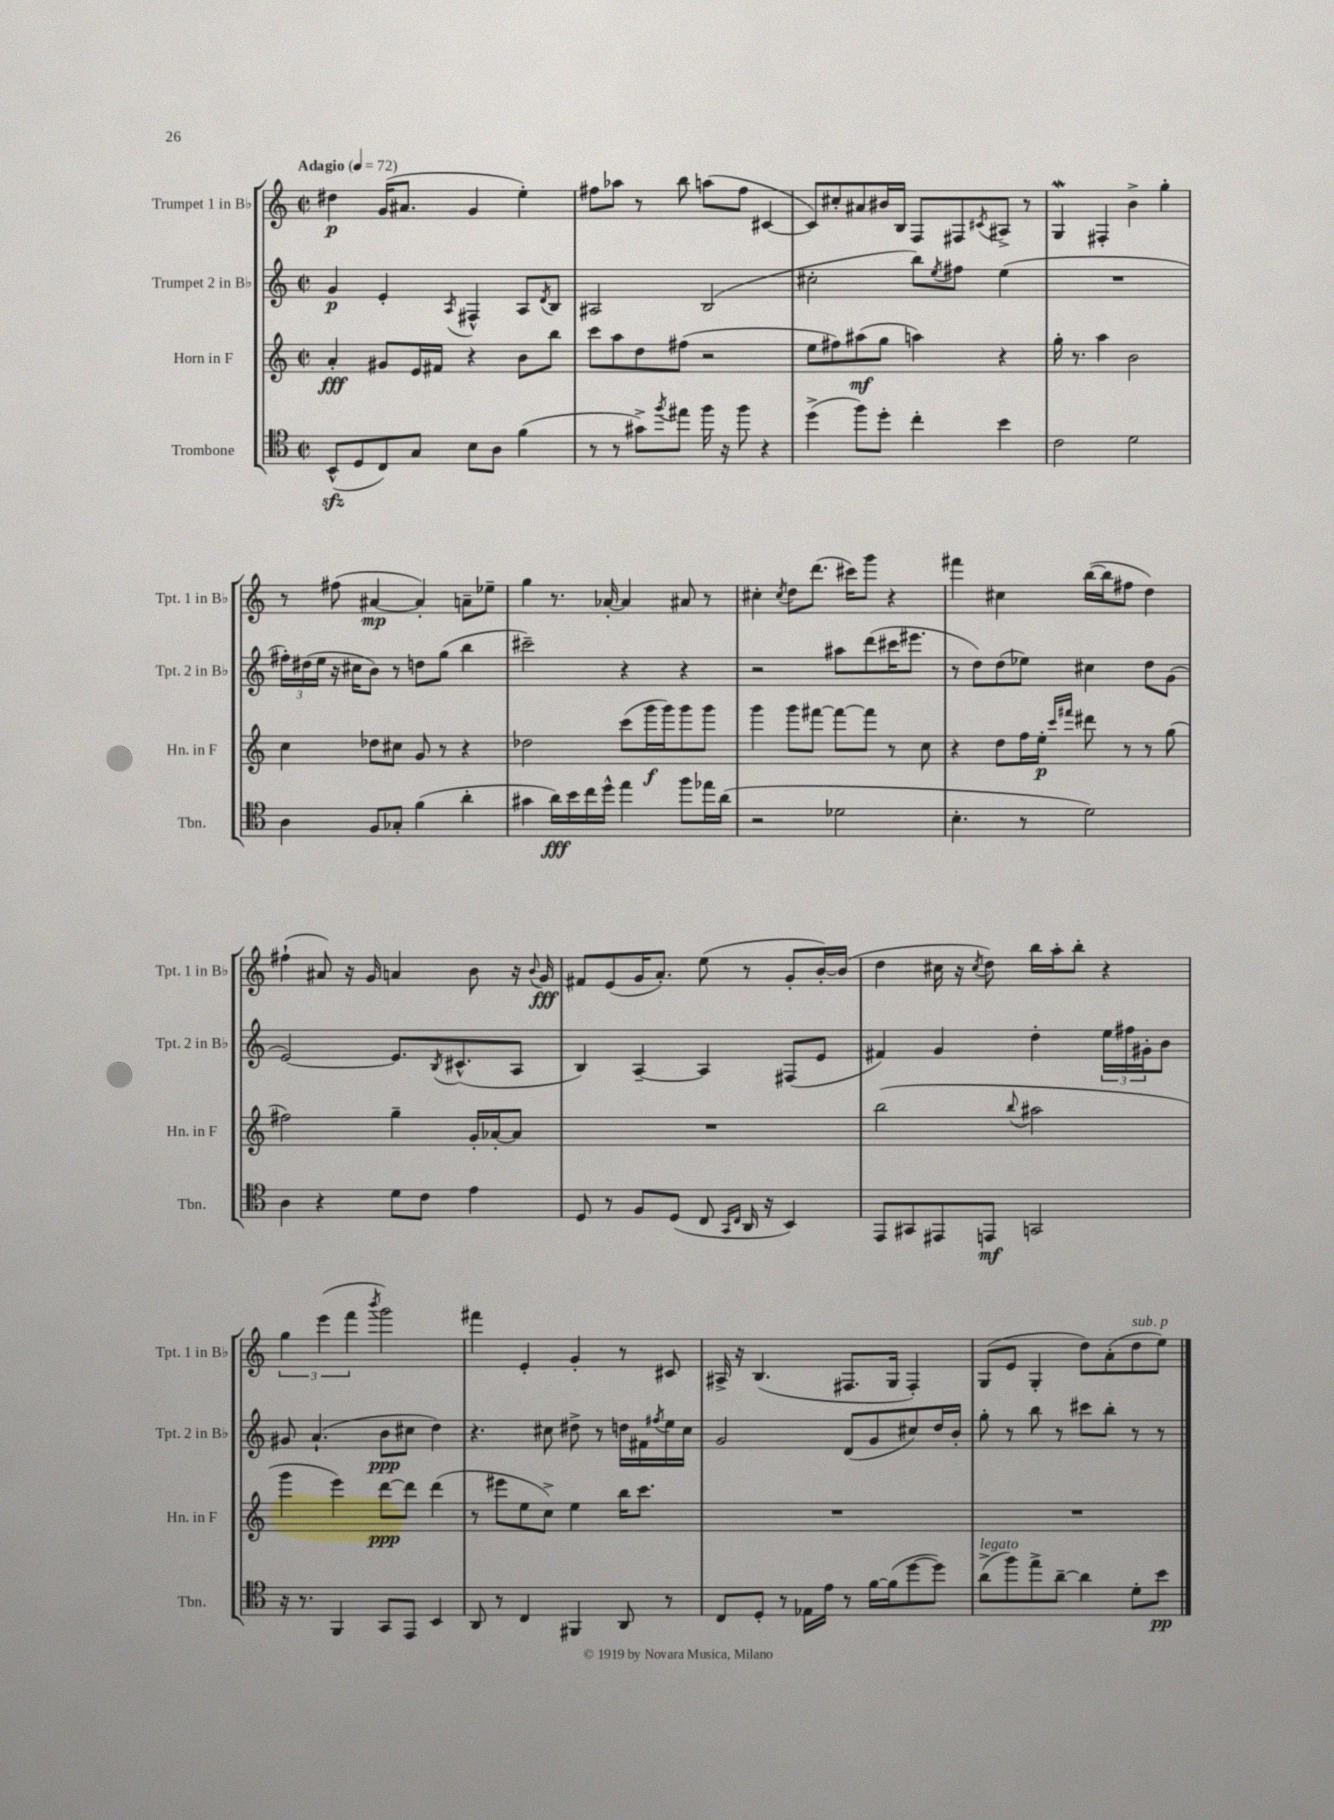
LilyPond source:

<<
\new StaffGroup <<
\new Staff = "s0" \with { instrumentName = "Trumpet 1 in Bb" shortInstrumentName = "Tpt. 1 in Bb" } {
    \clef treble \key c \major \defaultTimeSignature \time 2/2 \tempo "Adagio" 4 = 72
    dis''4\p g'16( ais'8. g'4 e''4-.) |
    fis''8 aes''8 r8 b''8 a''8( fis''8 cis'4~ |
    cis'8) cis''8-. ais'8 bis'16 b16 f8 fis8 \acciaccatura { cis'8 } ais8-> r8 |
    g4\mordent fis4-. b'4-> g''4-. |
    r8 fis''8( ais'4~\mp ais'4-.) a'8-- ees''8-- |
    g''4 r8. aes'16~-. aes'4 ais'8 r8 |
    cis''4-. \acciaccatura { cis''8 } d''8 d'''8.( cis'''16) g'''8 r4 |
    fis'''4 cis''4 b''16~( b''16 fis''8 d''4) |
    fis''4-!( ais'8) r16 g'16 a'4 b'8 r16 \appoggiatura { b'8 } g'16\fff |
    fis'8 e'8( g'16 a'8.-.) e''8( r8 g'8-. b'16~-.) b'16( |
    d''4 cis''16 r16 \acciaccatura { cis''8 } d''8) b''16 a''16-. b''8-. r4 |
    \tuplet 3/2 { g''4 e'''4( f'''4 } \acciaccatura { b'''8 } g'''2) |
    fis'''4 e'4-. g'4-. r8 cis'8 |
    ais16-> r16 b4.( fis8. g16 fis4-.) |
    g8( e'8 g4-. d''8) a'8-.( d''8^\markup { \italic "sub. p" } e''8) \bar "|." |
}
\new Staff = "s1" \with { instrumentName = "Trumpet 2 in Bb" shortInstrumentName = "Tpt. 2 in Bb" } {
    \clef treble \key c \major \defaultTimeSignature \time 2/2
    g'4\p e'4-. \acciaccatura { a8 } fis4-^ a8 \acciaccatura { d'8 } b8 |
    ais2 b2( |
    cis''2-. b''8) \acciaccatura { e''8 } fis''8 e''4( |
    R1 |
    \tuplet 3/2 { fis''16-.) dis''16( e''16 } r16 cis''16 b'8) r8 d''8 g''8( b''4 |
    cis'''2--) r4 r4 |
    r2 ais''8 d'''8( cis'''16 eis'''8. |
    r8 d''8) d''8( ees''8) cis''4 d''8 g'8( |
    e'2~) e'8. \acciaccatura { b8 } cis'8.-^( a8 |
    b4) a4~-- a4 fis8( e'8 |
    fis'4) g'4 d''4-. \tuplet 3/2 { e''16 fis''16 gis'16-. } b'8 |
    gis'8 a'4.-!( b'8\ppp cis''8 d''4) |
    r4. cis''8 dis''8-> r8 d''16 fis'16 \acciaccatura { fis''8 } e''16 cis''16 |
    g'2 d'8( g'8 cis''8) d''16 b'16-. |
    g''8-. r8 b''8 r8 cis'''8 b''8-. r8 r8 \bar "|." |
}
\new Staff = "s2" \with { instrumentName = "Horn in F" shortInstrumentName = "Hn. in F" } {
    \clef treble \key c \major \defaultTimeSignature \time 2/2
    a'4-.\fff gis'8 e'16 fis'16 r4 b'8 b''8 |
    c'''8 a''8 d''8 fis''8( r2 |
    e''8 fis''8) ais''8\mf( g''8 a''4) r4 |
    g''16-. r8. a''4 b'2 |
    c''4 des''8 cis''8 g'8 r8 r4 |
    des''2 c'''8( g'''16\f g'''16) g'''8 g'''8 |
    g'''4 g'''8 fis'''8~ fis'''8~ fis'''8 r8 c''8 |
    r4 d''8 f''16 e''16-.\p \grace { c'''16 fis'''16 } dis'''8 r8 r8 g''8( |
    fis''2) g''4-- g'16-. aes'16~-. aes'8 |
    R1 |
    b''2( \appoggiatura { b''8 } ais''2 |
    g'''4 e'''4) d'''8~\ppp d'''8 d'''4( |
    r8 eis'''8 e''8 c''8->) e''4 b''16 c'''8. |
    R1 |
    R1 \bar "|." |
}
\new Staff = "s3" \with { instrumentName = "Trombone" shortInstrumentName = "Tbn." } {
    \clef tenor \key c \major \defaultTimeSignature \time 2/2
    b,8-^\sfz( d8 c8) g8 b8 a8 f'4( |
    r8 r8 gis'8->) \acciaccatura { f''8 } eis''8 f''16 r16 f''8 r4 |
    d''4->( f''8) d''8-. c''4-. b'4 |
    c'2 d'2 |
    a4 f8 ges8-. f'4( a'4-. |
    gis'4 a'16\fff) b'16 c''16 d''16-^ e''4 f''8 ees''16 a'16( |
    r2 des'2 |
    b4.-. r8 d'2) |
    a4 r4 d'8 c'8 e'4 |
    d8 r8 f8 d8( c8 \grace { g,16 c16 } a,16 r16 b,4) |
    e,8 gis,8 eis,8 e,8\mf g,2 |
    r16 r8. f,4 g,8 e,8 b,4 |
    a,8 r8 c4 fis,4 a,8 r8 |
    c8 d8-. r8 ees16 e'16 r8 f'16~ f'16( d''8~ d''8) |
    a'8->^\markup { \italic "legato" }( f''8) e''8-> a'8~-- a'4 d'8-. b'8\pp \bar "|." |
}
>>
>>
\layout { \context { \Score \remove "Bar_number_engraver" } }
